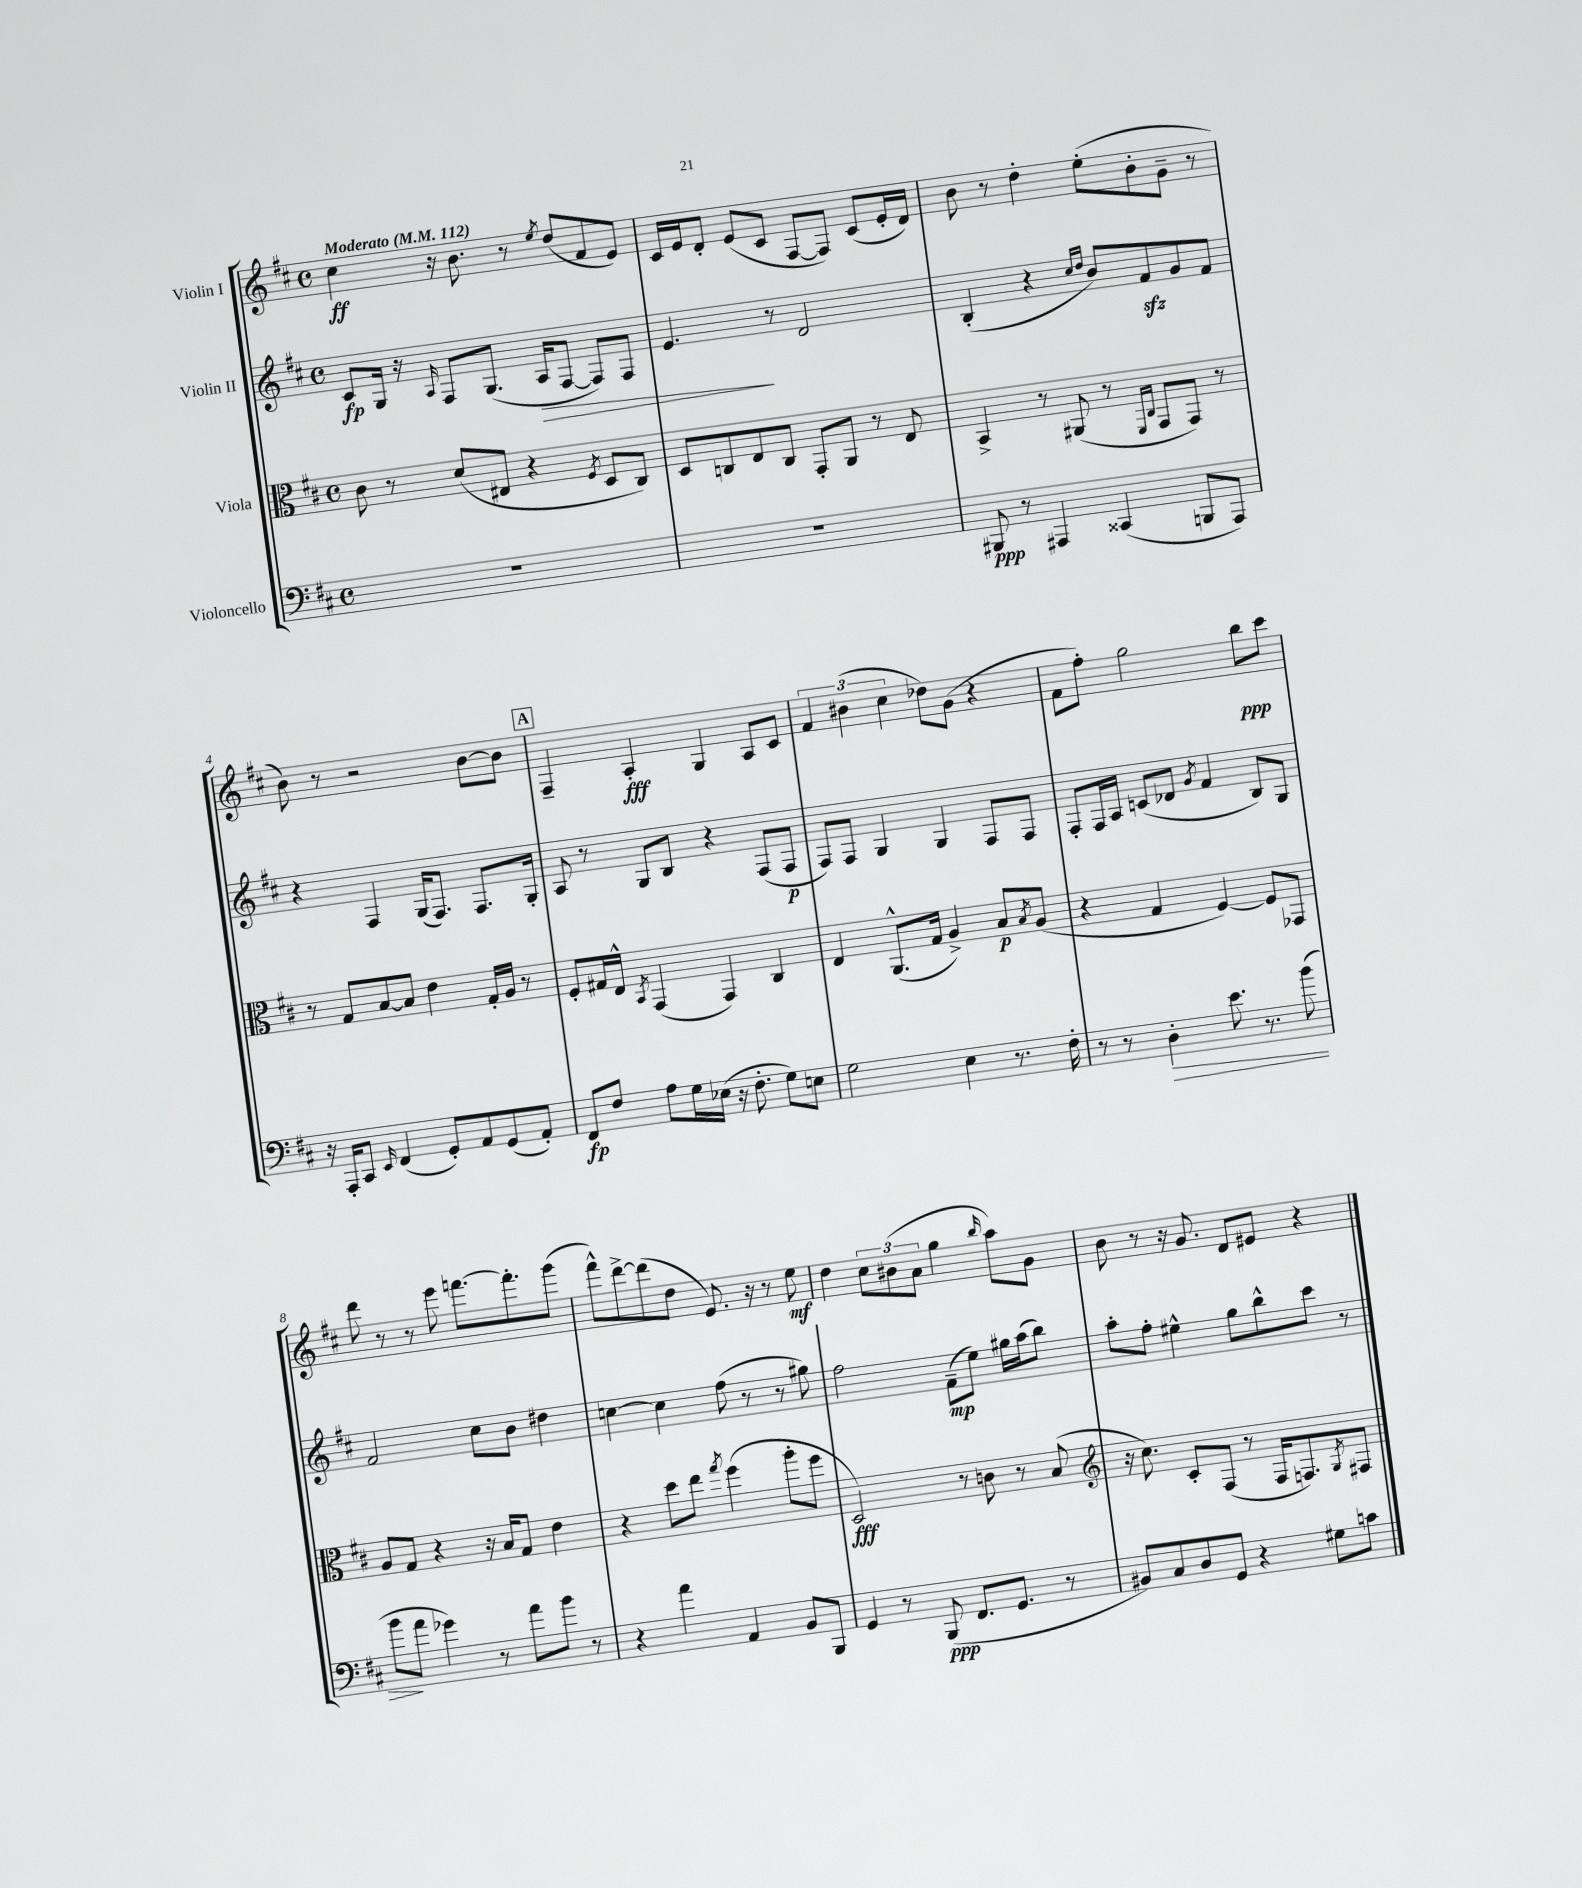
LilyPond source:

<<
\new StaffGroup <<
\new Staff = "s0" \with { instrumentName = "Violin I" } {
    \clef treble \key d \major \defaultTimeSignature \time 4/4 \tempo "Moderato" 4 = 112
    cis''4\ff r16 b'8. r8 \acciaccatura { e''8 } d''8( fis'8 e'8) |
    cis'16 e'16 d'8-. e'8( cis'8 fis8~ fis8) cis'8( e'16-. d'16) |
    b'8 r8 d''4-. e''8-.( b'8-. g'8-- r8 |
    b'8) r8 r2 b'8~ b'8 |
    \mark \markup { \box "A" } fis4-- a4-.\fff g4 a8 cis'8 |
    \tuplet 3/2 { fis'4 bis'4( cis''4 } des''8) g'8( r4 |
    fis'8 fis''8-.) g''2 b''8\ppp cis'''8 |
    d'''8 r8 r8 e'''8 f'''8.~ f'''8.-. g'''8( |
    fis'''8-^) d'''8~-> d'''8( d''8 e'8.) r16 r8 e''8\mf |
    d''4 \tuplet 3/2 { cis''8 bis'8( a'8 } g''4 \grace { b''16 } a''8) g'8 |
    b'8 r8 r16 g'8. d'8 eis'8 r4 \bar "|." |
}
\new Staff = "s1" \with { instrumentName = "Violin II" } {
    \clef treble \key d \major \defaultTimeSignature \time 4/4
    cis'8\fp g16 r16 \grace { a16 } fis8 g8.( a16\> fis8~ fis8) fis8 |
    e'4.\! r8 d'2 |
    b4-.( r4 \grace { cis''16 d''16 } b'8) fis'8\sfz g'8 fis'8 |
    r4 fis4 g16( fis8.) fis8. g16-. |
    \mark \markup { \box "A" } a8 r8 g8 b8 r4 fis8( fis8\p |
    fis8) fis8 g4 g4 fis8 fis8 |
    fis8-. fis16 a16 c'8( des'8 \acciaccatura { g'8 } fis'4 b8) g8 |
    fis'2 cis''8 b'8 dis''4 |
    c''4~ c''4 fis''8( r8 r8 gis''8) |
    fis''2 fis'8--\mp( e''8) gis''16 a''16( b''8) |
    a''8-. fis''8-. eis''4-^ g''8 b''8-^ cis'''8 r8 \bar "|." |
}
\new Staff = "s2" \with { instrumentName = "Viola" } {
    \clef alto \key d \major \defaultTimeSignature \time 4/4
    cis'8 r8 d'8( eis8 r4 \acciaccatura { fis8 } d8 cis8) |
    d8 c8 e8 c8 g,8-. a,8 r8 e8 |
    b,4-> r8 ais,8( r8 \grace { fis,16 cis16 } g,8 g,8) r8 |
    r8 g8 b8~ b8 e'4 g16-. a16 r8 |
    \mark \markup { \box "A" } fis8-. gis16 e16-^ \acciaccatura { b,8 } g,4( g,4) cis4 |
    e4 a,8.-^( g16 a4->) b8\p \acciaccatura { b8 } a8( |
    r4 g4 fis4~) fis8 ges,8 |
    a8 g8 r4 r16 b16 g8 e'4 |
    r4 d''8 e''8 \acciaccatura { g''8 } fis''4( a''8-. fis''8 |
    d2\fff) r8 c'8 r8 b8( |
    \clef treble r16 cis''8.) cis'8-. fis8( r8 fis16 f8.) \acciaccatura { g8 } fis8 \bar "|." |
}
\new Staff = "s3" \with { instrumentName = "Violoncello" } {
    \clef bass \key d \major \defaultTimeSignature \time 4/4
    R1 |
    R1 |
    bis,,8\ppp r8 ais,,4 cisis,4( b,,8 ais,,8) |
    r16 a,,16-. cis,8 \grace { e,16 } fis,4( g,8-.) a,8 g,8( a,8-.) |
    \mark \markup { \box "A" } fis,8\fp fis8 a8 g16 ees16( r16 fis8.-. g8) e8 |
    g2 e4 r8. fis16-. |
    r8 r8 d4-.\> e'8. r8. b'8( |
    b'8\! a'8 ges'4) r8 a'8 b'8 r8 |
    r4 a'4 a,4 b,8 b,,8 |
    g,4 r8 b,,8\ppp( fis,8. g,8. r8 |
    bis,8) cis8 d8 g,8 r4 gis8 c'8 \bar "|." |
}
>>
>>
